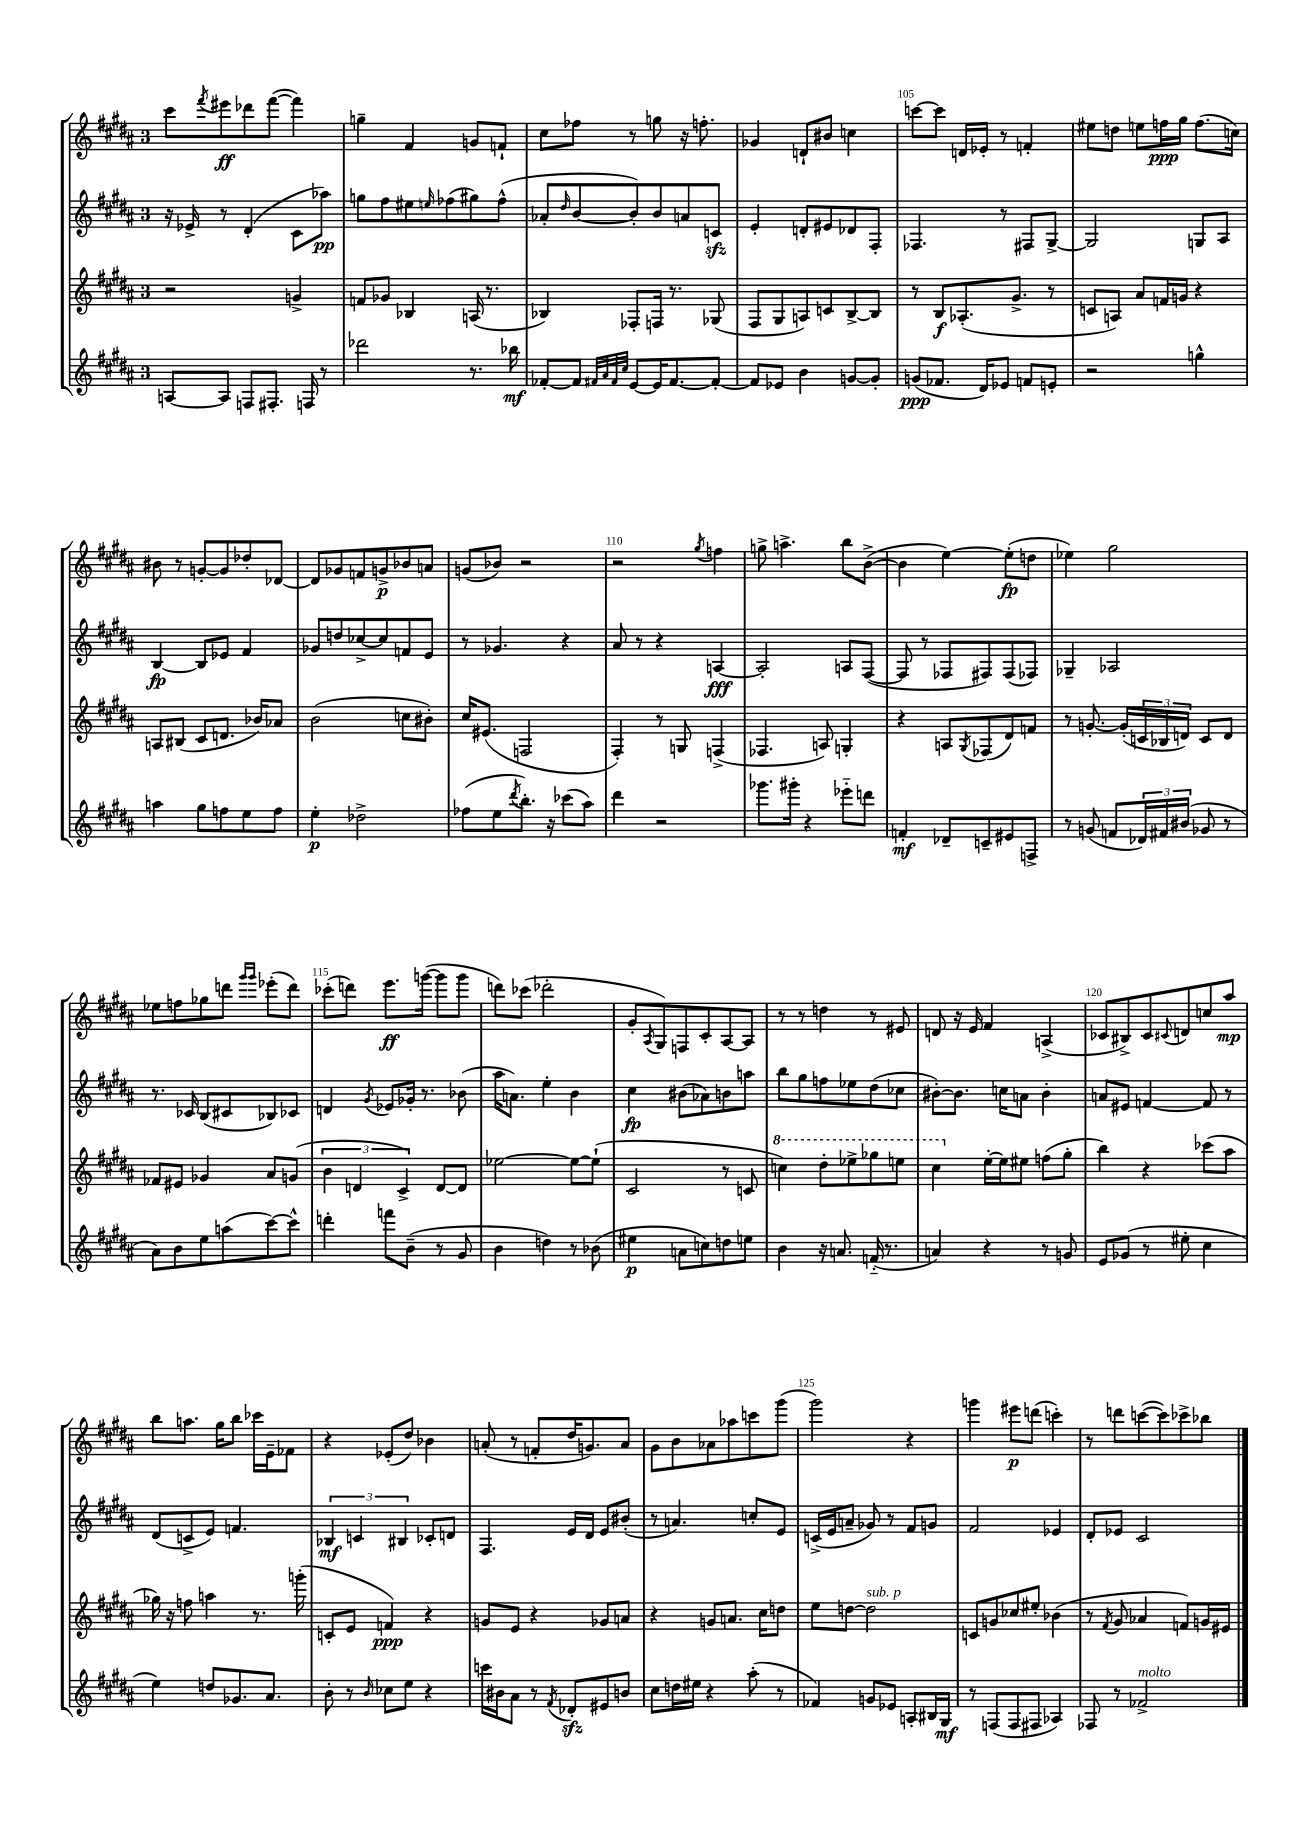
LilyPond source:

<<
\new StaffGroup <<
\new Staff = "s0" {
    \clef treble \key b \major \once \override Staff.TimeSignature.style = #'single-digit \time 3/4
    cis'''8 \acciaccatura { fis'''8 } eis'''8\ff des'''8 fis'''8~( fis'''4) |
    g''4-- fis'4 g'8 f'8-! |
    cis''8 fes''8 r8 g''8 r16 f''8.-. |
    ges'4 d'8-! bis'8 c''4 |
    c'''8~ c'''8 d'16 ees'16-. r8 f'4-. |
    eis''8 d''8 e''8 f''16\ppp gis''16 f''8.( c''16) |
    bis'8 r8 g'8~-. g'8 des''8-. des'8~ |
    des'8 ges'8 f'8 g'8->\p bes'8 a'8 |
    g'8( bes'8) r2 |
    r2 \acciaccatura { gis''8 } f''4 |
    g''8-> a''4.-> b''8 b'8~->( |
    b'4 e''4~) e''8-.\fp( d''8 |
    ees''4) gis''2 |
    ees''8 f''8 ges''8 d'''8 \grace { gis'''16 gis'''16 } ees'''8-.( d'''8) |
    ces'''8-.( d'''8) e'''8.\ff g'''16~( g'''8 g'''8 |
    d'''8) ces'''8( des'''2-. |
    gis'8-. \acciaccatura { ais8 } gis8) f8 cis'8-. ais8~ ais8 |
    r8 r8 d''4 r8 eis'8 |
    d'8 r16 e'16 fis'4 a4->( |
    ces'8 bis8->) ces'8 \appoggiatura { cis'8 } d'8 c''8 ais''8\mp |
    b''8 a''8. gis''16 b''8 ces'''16 e'16-- fes'8 |
    r4 ees'8-.( dis''8) bes'4 |
    a'8-.( r8 f'8-. dis''16 g'8.) a'8 |
    gis'8 b'8 aes'8 aes''8 c'''8 gis'''8( |
    gis'''2) r4 |
    g'''4 eis'''8\p d'''8( c'''4-.) |
    r8 d'''8 c'''8~( c'''8) ces'''8-> bes''8 \bar "|." |
}
\new Staff = "s1" {
    \clef treble \key b \major \once \override Staff.TimeSignature.style = #'single-digit \time 3/4
    r16 ees'16-> r8 dis'4-.( cis'8 aes''8\pp) |
    g''8 fis''8 eis''8 \grace { e''16 } fes''8( gis''8) fes''8-^( |
    aes'8-. \grace { dis''16 } b'8~ b'8-.) b'8 a'8 c'8\sfz |
    e'4-. d'8-. eis'8 des'8 fis8-. |
    fes4. r8 fis8 gis8~-> |
    gis2 g8 ais8 |
    b4~\fp b8 ees'8 fis'4 |
    ges'8 d''8 ces''8~-> ces''8 f'8 e'8 |
    r8 ges'4. r4 |
    ais'8 r8 r4 a4~\fff |
    a2-. a8 fis8~( |
    fis8 r8 fes8 fis8) fis8( fes8) |
    ges4-- aes2 |
    r8. ces'16 b8( cis'8 bes8) ces'8 |
    d'4 \acciaccatura { gis'8 } ees'8 ges'16-. r8. bes'8( |
    ais''16 a'8.) e''4-. b'4 |
    cis''4\fp bis'8( aes'8) b'8 a''8 |
    b''8 gis''8 f''8 ees''8 dis''8( ces''8 |
    bis'8~-.) bis'8. c''16 a'8 bis'4-. |
    a'8 eis'8 f'4~ f'8 r8 |
    dis'8( c'8-> e'8) f'4. |
    \tuplet 3/2 { bes4\mf c'4 bis4 } ces'8-. d'8 |
    fis4. e'16 dis'16 e'8 bis'8-.( |
    r8 a'4.) c''8-. e'8 |
    c'16->( e'16 a'8-- ges'8) r8 fis'8 g'8 |
    fis'2 ees'4 |
    dis'8-. ees'8 cis'2 \bar "|." |
}
\new Staff = "s2" {
    \clef treble \key b \major \once \override Staff.TimeSignature.style = #'single-digit \time 3/4
    r2 g'4-> |
    f'8 ges'8 bes4 a16( r8. |
    bes4) fes8-. f16 r8. ges8( |
    fis8 gis8 a8) c'8 b8~-> b8 |
    r8 b8\f aes8.-.( gis'8.-> r8 |
    c'8 a8) ais'8 f'16 g'16 r4 |
    a8 bis8( cis'8 d'8. bes'16) aes'8 |
    b'2( c''8 bis'8-.) |
    cis''16 eis'8.( f2 |
    fis4-.) r8 g8 f4->( |
    fes4. a8) g4-. |
    r4 a8 \acciaccatura { gis8 } fes8( dis'8) f'8 |
    r8 g'8.~-. g'16-.( \tuplet 3/2 { c'16 bes16 d'16) } c'8 d'8 |
    fes'8 eis'8 ges'4 ais'8 g'8( |
    \tuplet 3/2 { b'4 d'4 cis'4->) } d'8~ d'8 |
    ees''2~ ees''8~ ees''8-!( |
    cis'2 r8 c'8 |
    \ottava #1 c'''4) dis'''8-. ees'''8-> ges'''8 e'''8 |
    cis'''4 \ottava #0 e''16~-. e''16 eis''8 f''8( gis''8-. |
    b''4) r4 ces'''8( ais''8 |
    ges''16) r16 f''8 a''4 r8. g'''16-.( |
    c'8-. e'8 f'4\ppp) r4 |
    g'8 e'8 r4 ges'8 a'8 |
    r4 g'8 a'8. cis''16 d''8 |
    e''8 d''8~ d''2^\markup { \italic "sub. p" } |
    c'8 g'8 ces''8 eis''8-. bes'4( |
    r8 \acciaccatura { fis'8 } gis'8 aes'4 f'8) g'16 eis'16 \bar "|." |
}
\new Staff = "s3" {
    \clef treble \key b \major \once \override Staff.TimeSignature.style = #'single-digit \time 3/4
    a8~ a8 f8 fis8.-. f16 r8 |
    des'''2 r8. bes''16\mf |
    fes'8~-. fes'8 \grace { fis'32 ais'32 fis'32 cis''32 } e'8~ e'16 fis'8.~ fis'8~-. |
    fis'8 ees'8 b'4 g'8~ g'8-. |
    g'8\ppp( fes'8. dis'16) ees'8 f'8 e'8-. |
    r2 g''4-^ |
    a''4 gis''8 f''8 e''8 f''8 |
    e''4-.\p des''2-> |
    fes''8( e''8 \acciaccatura { dis'''8 } b''8.-.) r16 ces'''8( ais''8) |
    dis'''4 r2 |
    ges'''8. gis'''16-. r4 ees'''8-_ d'''8 |
    f'4-.\mf des'8-- c'8-- eis'8 f8-> |
    r8 g'8( f'8 \tuplet 3/2 { des'16) fis'16 bis'16( } ges'8 r8 |
    ais'8) b'8 e''8 a''8( cis'''8~) cis'''8-^ |
    d'''4-. f'''8 b'8--( r8 gis'8 |
    b'4 d''4) r8 bes'8( |
    eis''4\p a'8 c''8) d''8 e''8 |
    b'4 r16 a'8. f'16-_( r8. |
    a'4) r4 r8 g'8 |
    e'8 ges'8( r8 eis''8-. cis''4 |
    e''4) d''8 ges'8. ais'8. |
    b'8-. r8 \grace { b'16 } ces''8 e''8 r4 |
    c'''16 bis'16 ais'8 r8 \acciaccatura { fis'8 } des'8-.\sfz eis'8 b'8 |
    cis''8 d''16 eis''16 r4 ais''8-.( r8 |
    fes'4) g'8 ees'8 a8-. bis16 gis16\mf |
    r8 f8( f8 fis8 aes4) |
    fes8 r8 fes'2->^\markup { \italic "molto" } \bar "|." |
}
>>
>>
\layout { \context { \Score currentBarNumber = #101 \override BarNumber.break-visibility = ##(#f #t #t) barNumberVisibility = #(every-nth-bar-number-visible 5) } }
